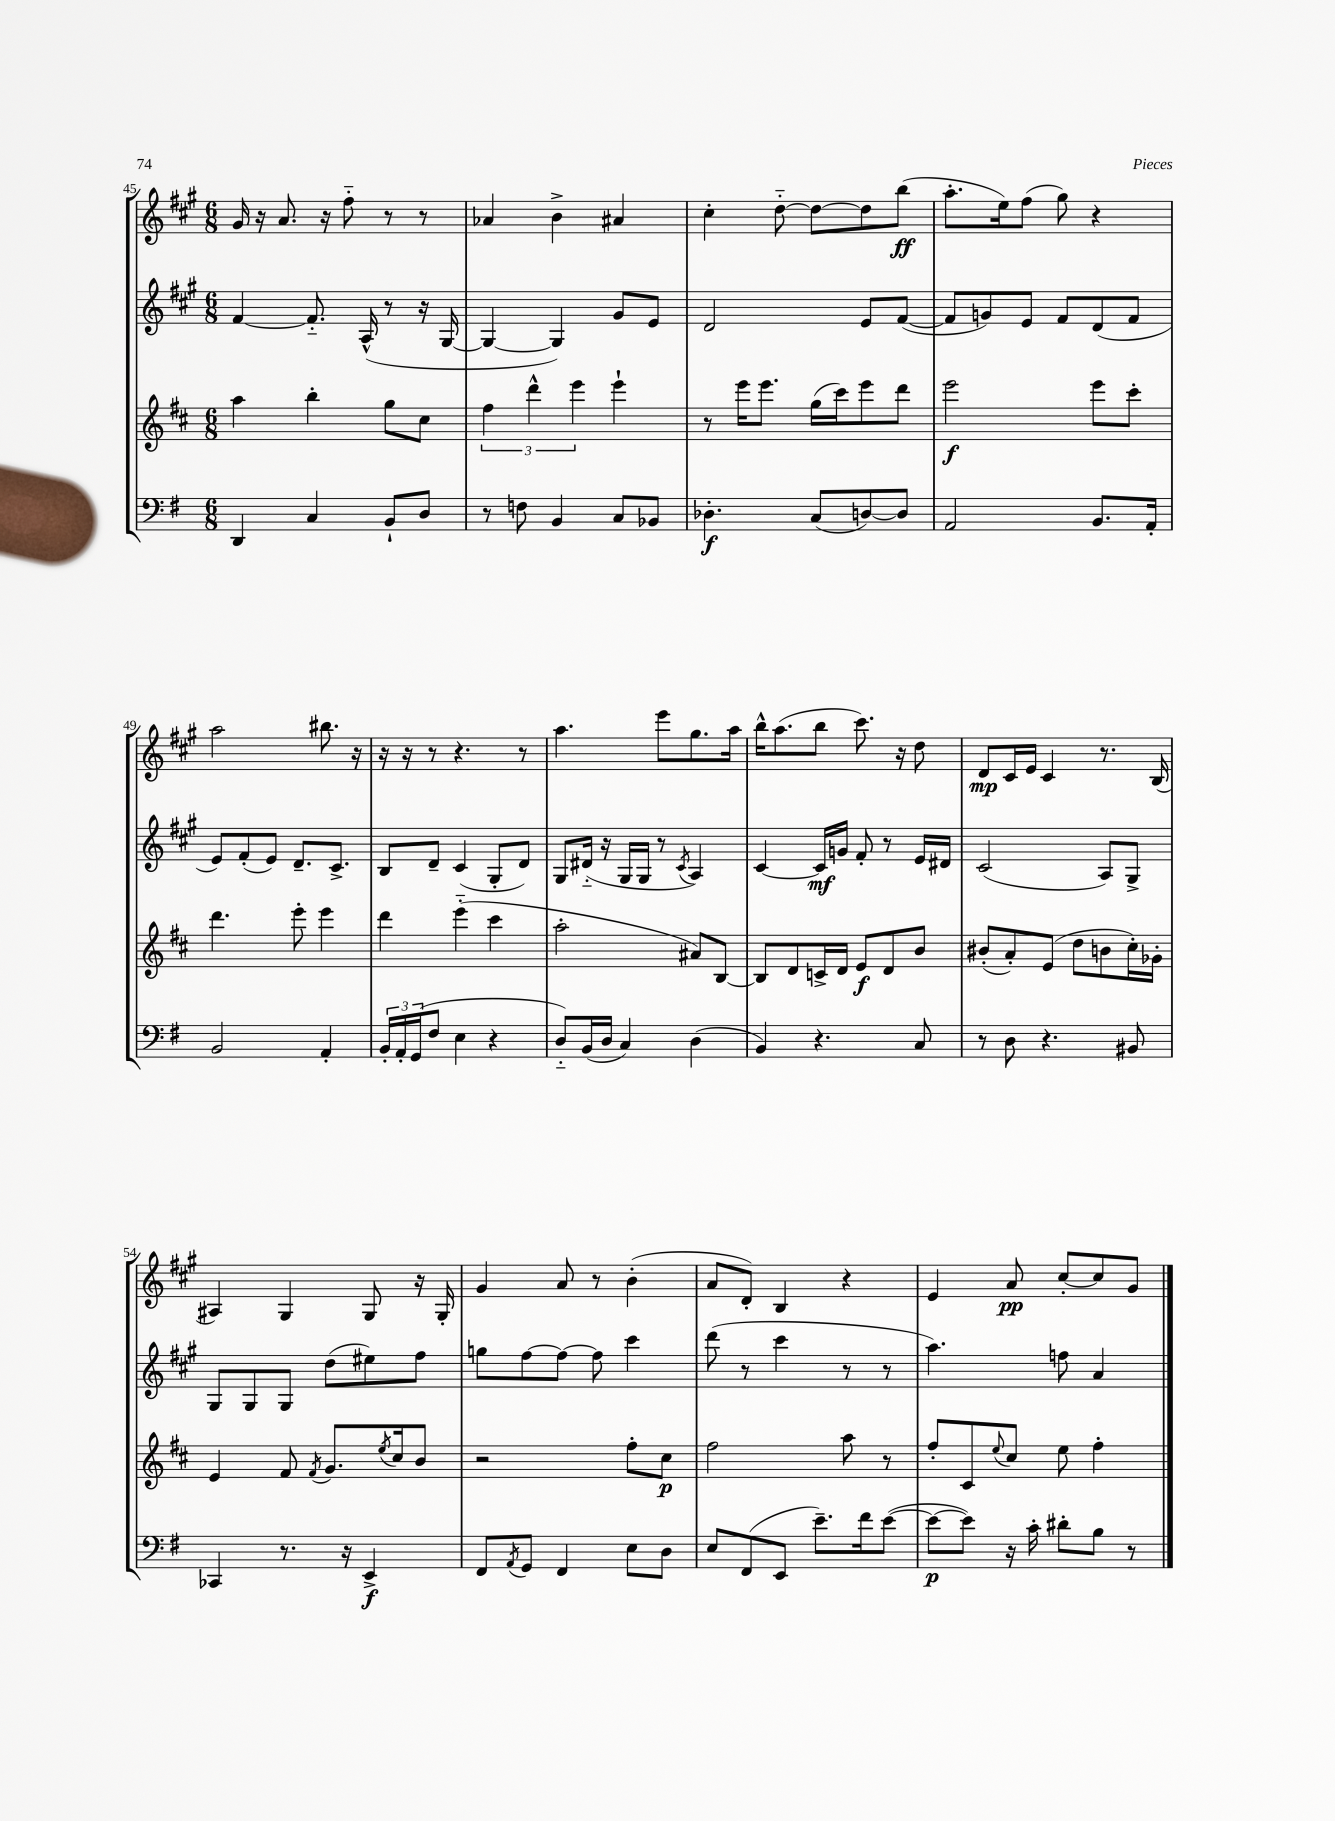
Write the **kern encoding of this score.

**kern	**kern	**kern	**kern
*staff4	*staff3	*staff2	*staff1
*clefF4	*clefG2	*clefG2	*clefG2
*k[f#]	*k[f#c#]	*k[f#c#g#]	*k[f#c#g#]
*M6/8	*M6/8	*M6/8	*M6/8
4DD	4aa	[4f#	16g#
.	.	.	16r
.	.	.	8.a
4C	4bb'	8.f#'~]	.
.	.	.	16r
.	.	.	8ff#'~
.	.	(16A^^	.
8BB`	8gg	8r	8r
8D	8cc#	16r	8r
.	.	[16G#	.
=	=	=	=
8r	6ff#	4G#_	4a-
8F	.	.	.
.	6ddd^^	.	.
4BB	.	4G#])	4b^
.	6eee	.	.
8C	4eee`	8g#	4a#
8BB-	.	8e	.
=	=	=	=
4.D-'	8r	2d	4cc#'
.	16eee	.	.
.	8.eee	.	.
.	.	.	[8dd'~
(8C	(16gg	.	8dd_
.	16ccc#)	.	.
[8D)	8eee	8e	8dd]
8D]	8ddd	([8f#	(8bb
=	=	=	=
2AA	2eee	8f#]	8.aa'
.	.	8g)	.
.	.	.	16ee)
.	.	8e	(8ff#
.	.	8f#	8gg#)
8.BB	8eee	(8d	4r
.	8ccc#'	8f#	.
16AA'	.	.	.
=	=	=	=
2BB	4.ddd	8e)	2aa
.	.	(8f#'	.
.	.	8e)	.
.	8eee'	8.d~	.
4AA'	4eee	.	8.bb#
.	.	8.c#^	.
.	.	.	16r
=	=	=	=
24BB'	4ddd	8B	16r
24AA'	.	.	.
.	.	.	16r
(24GG	.	.	.
8F#	.	8d~	8r
4E	(4eee'~	(4c#	4.r
4r	4ccc#	8G#'	.
.	.	8d)	8r
=	=	=	=
8D'~)	2aa'	8G#	4.aa
(16BB	.	(16d#'~	.
16D	.	16r	.
4C)	.	16G#	.
.	.	16G#	.
.	.	8r	8eee
.	.	8qc#	.
(4D	8a#)	4A)	8.gg#
.	[8B	.	.
.	.	.	16aa
=	=	=	=
4BB)	8B]	[4c#	16bb^^
.	.	.	(8.aa
.	8d	.	.
4.r	16c^	16c#]	8bb
.	16d	16g	.
.	8e	8f#'	8.ccc#)
.	8d	8r	.
.	.	.	16r
8C	8b	16e	8dd
.	.	16d#	.
=	=	=	=
8r	(8b#'	(2c#	8d
8D	8a')	.	16c#
.	.	.	16e
4.r	(8e	.	4c#
.	8dd	.	.
.	8b	8A)	8.r
8BB#	16cc#')	8G#^	.
.	16g-'	.	(16B
=	=	=	=
4CC-	4e	8G#	4A#)
.	.	8G#	.
8.r	8f#	8G#	4G#
.	8qf#	.	.
.	8.g	(8dd	.
16r	.	.	.
4EE^	.	8ee#)	8G#
.	8qee	.	.
.	16cc#	.	.
.	8b	8ff#	16r
.	.	.	16G#'
=	=	=	=
8FF#	2r	8gg	4g#
8qAA	.	.	.
8GG	.	[8ff#	.
4FF#	.	8ff#_	8a
.	.	8ff#]	8r
8E	8ff#'	4ccc#	(4b'
8D	8cc#	.	.
=	=	=	=
8E	2ff#	(8ddd	8a
(8FF#	.	8r	8d')
8EE	.	4ccc#	4B
8.e~)	.	.	.
.	8aa	8r	4r
16f#	.	.	.
([8e	8r	8r	.
=	=	=	=
8e_	8ff#'	4.aa)	4e
8e])	8c#	.	.
.	8qqee	.	.
16r	8cc#	.	8a
16c'	.	.	.
8d#'	8ee	8ff	[8cc#'
8B	4ff#'	4a	8cc#]
8r	.	.	8g#
==	==	==	==
*-	*-	*-	*-
